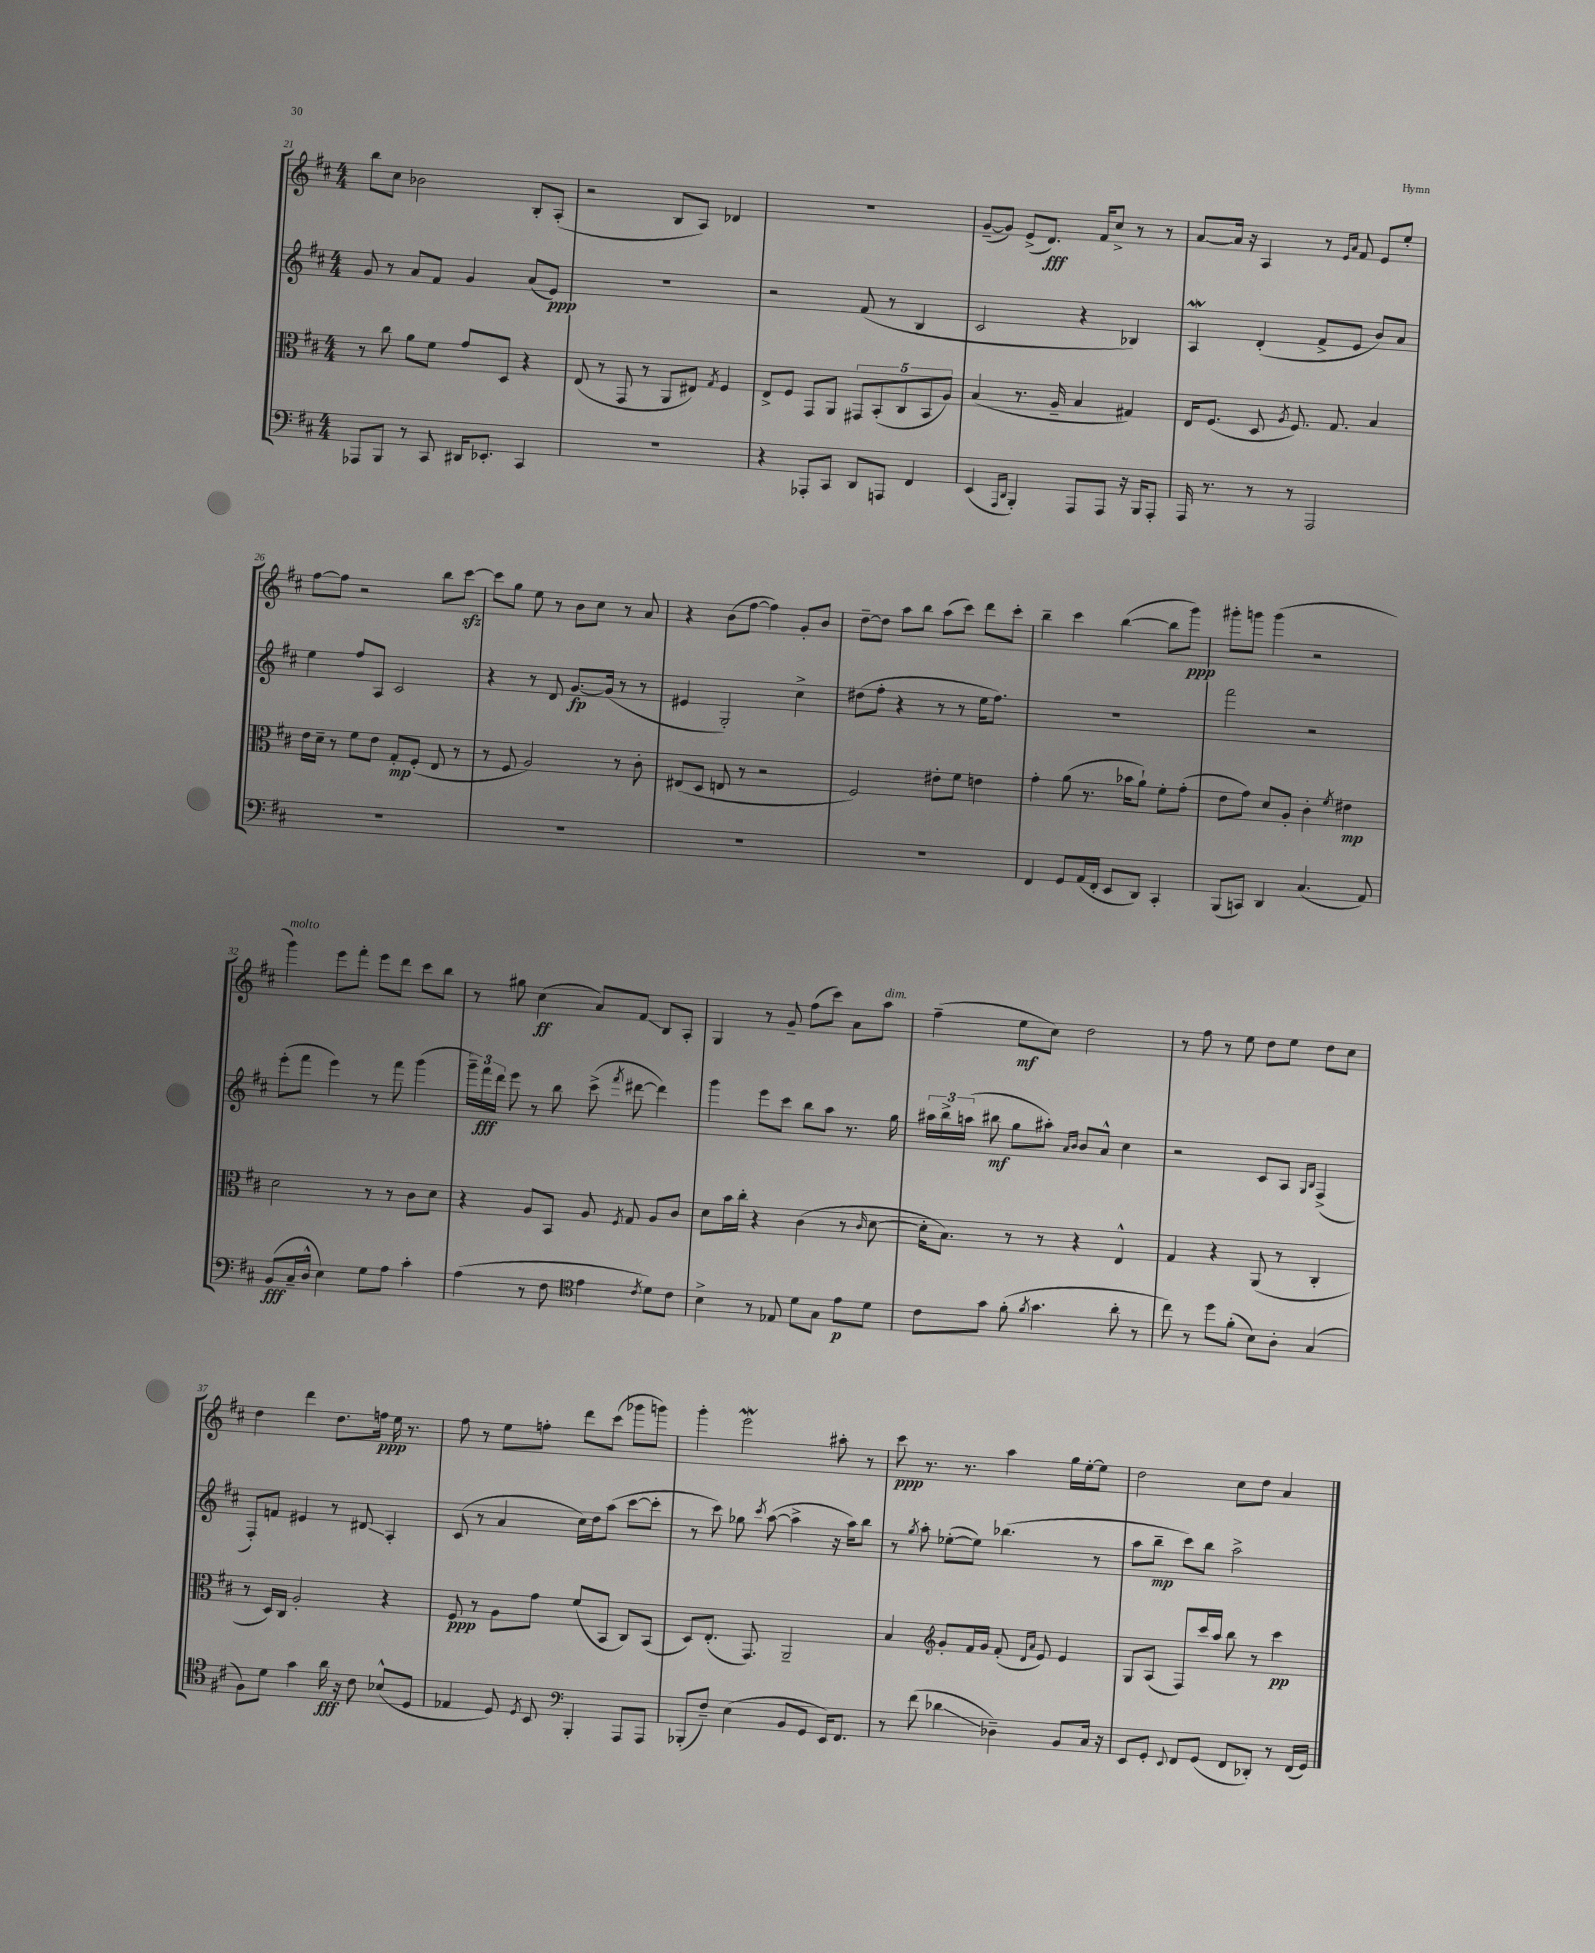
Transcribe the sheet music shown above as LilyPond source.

<<
\new StaffGroup <<
\new Staff = "s0" {
    \clef treble \key d \major \numericTimeSignature \time 4/4
    \autoBeamOff b''8[ cis''8] bes'2 b8[-. a8]-.( |
    r2 b8[ a8]) des'4 |
    R1 |
    g'8[~--( g'8]) e'8[->( d'8.]\fff) fis'16[ cis''8]-> r8 r8 |
    a'8[~ a'16] r16 a4 r8 \grace { e'16[ a'16] } fis'8 e'8[ e''8]-. |
    fis''8[~ fis''8] r2 b''8[ cis'''8]~\sfz |
    cis'''8[ g''8] e''8 r8 b'8[ cis''8] r8 a'8 |
    r4 b'8[( fis''8]~ fis''4) g'8[-. b'8] |
    d''8[~-- d''8] a''8[ b''8] a''8[( cis'''8]) d'''8[ cis'''8]-. |
    b''4-- cis'''4 b''4~( b''8[ g'''8]\ppp) |
    gis'''8[-. g'''8] g'''4( r2 |
    g'''4^\markup { \italic "molto" }) e'''8[ fis'''8]-. e'''8[ d'''8] cis'''8[ b''8] |
    r8 gis''8 cis''4\ff( a'8[) fis'8]\glissando b8[ a8]-. |
    g4 r8 g'8-- fis''8[( cis'''8]) a'8[ a''8]^\markup { \italic "dim." } |
    fis''4--( e''8[\mf cis''8]) d''2 |
    r8 fis''8 r8 e''8 d''8[ e''8] d''8[ cis''8] |
    d''4 d'''4 d''8.[ f''16]\ppp e''16 r8. |
    fis''8 r8 e''8[ f''8]-. d'''8[ cis'''8]( ges'''8[ g'''8]) |
    g'''4-. e'''2\mordent ais''8-. r8 |
    cis'''8\ppp r8. r8. a''4 g''16[ e''16~-. e''8] |
    d''2 cis''8[ d''8] a'4 \bar "|." |
}
\new Staff = "s1" {
    \clef treble \key d \major \numericTimeSignature \time 4/4
    \autoBeamOff g'8 r8 a'8[ fis'8] g'4 a'8[( e'8]\ppp) |
    R1 |
    r2 fis'8( r8 b4 |
    cis'2 r4 bes4) |
    a4\mordent d'4-.( fis'8[-> e'8] b'8[) a'8] |
    e''4 fis''8[ a8] cis'2 |
    r4 r8 d'8 g'8.[~\fp g'16]( r8 r8 |
    eis'4 g2-.) cis''4-> |
    dis''8[( fis''8]-. r4 r8 r8 e''16[ fis''8.]) |
    R1 |
    fis'''2 r2 |
    e'''8[-.( fis'''8] e'''4) r8 fis'''8 g'''4( |
    \tuplet 3/2 { g'''16[--) fis'''16\fff d'''16] } e'''8 r8 b''8 cis'''8->( \acciaccatura { fis'''8 } dis'''8~ dis'''4) |
    g'''4 e'''8[ cis'''8] b''8[ a''8] r8. g''16 |
    \tuplet 3/2 { ais''16[ b''16-> a''16]( } bis''8\mf g''8[ ais''8]-.) \grace { a'16[ b'16] } b'8[ a'8]-^ cis''4 |
    r2 cis'8[ a8] \grace { g16[ b16] } fis4->( |
    fis8[-.) f'8] eis'4 r8 dis'8\glissando a4-. |
    cis'8( r8 a'4 cis''16[) d''16 a''8]( cis'''8[~ cis'''8]-. |
    r8 cis'''8) ges''8 \acciaccatura { cis'''8 } a''8~( a''4-> r16 a''16[) b''8] |
    r8 \acciaccatura { g''8 } a''8-. ees''8[~-.( ees''8]) bes''4.( r8 |
    a''8[ b''8]--\mp cis'''8[) b''8] a''2-> \bar "|." |
}
\new Staff = "s2" {
    \clef alto \key d \major \numericTimeSignature \time 4/4
    \autoBeamOff r8 cis''8 a'8[ fis'8] g'8[ d8] r4 |
    e8( r8 g,8 r8 a,8[ eis8]) \acciaccatura { g8 } fis4 |
    e8[-> fis8] g,8[ a,8] \tuplet 5/4 { gis,8[ b,8-.( cis8 b,8 a8]) } |
    b4( r8. a16-- b4 gis4) |
    e16[ fis8.]( d8 \acciaccatura { a8 } fis8.) g8. b4 |
    e'16[ d'16]-- r8 fis'8[ e'8] g8[-.\mp fis8]-.( e8 r8 |
    r8 fis8 a2) r8 cis'8-. |
    eis8[( d8] e8 r8 r2 |
    fis2) eis'8[-. fis'8] e'4 |
    g'4-. a'8( r8. bes'16[ a'8]-!) fis'8[-. g'8]-.( |
    e'8[ g'8]) d'8[ a8]-. cis'4-. \acciaccatura { fis'8 } eis'4\mp |
    d'2 r8 r8 cis'8[ d'8] |
    r4 a8[ b,8] a8 \acciaccatura { fis8 } g8 a8[ cis'8] |
    d'8[ b'16 cis''16]-. r4 cis'4( r8 \grace { cis'16 } d'8~ |
    d'16[-. b8.]) r8 r8 r4 e4-^ |
    g4 r4 a,8( r8 cis4-. |
    r8 d16[) cis16] a2-. r4 |
    fis8\ppp r8 a8[ g'8] fis'8[( b,8] cis8[) b,8]( |
    d8[) e8.]-.( g,8.) a,2-- |
    b4 \clef treble g'8[-. fis'16 g'16] fis'8-.( \grace { d'16[ a'16] } e'8) e'4 |
    g8[ a8]( fis8[) cis'''16 a''16] b''8 r8 cis'''4\pp \bar "|." |
}
\new Staff = "s3" {
    \clef bass \key d \major \numericTimeSignature \time 4/4
    \autoBeamOff aes,,8[ b,,8] r8 cis,8 dis,16[ ees,8.]-. cis,4 |
    R1 |
    r4 aes,,8[-. cis,8] d,8[ a,,8] fis,4 |
    e,4( \grace { a,,16[ d,16] } b,,4-.) a,,8[ a,,8] r16 b,,16[ a,,8]-. |
    a,,16 r8. r8 r8 a,,2 |
    R1 |
    R1 |
    R1 |
    R1 |
    fis,4 g,8[ a,16( fis,16]-. e,8[ d,8]) cis,4-. |
    b,,8[( c,8]) d,4 cis4.( a,8) |
    b,8[\fff( cis16-- d16]-^ e4) g8[ a8] cis'4-. |
    a4( r8 fis8 \clef tenor e'4 \acciaccatura { cis'8 } d'8[) cis'8] |
    b4-> r8 ees8 d'8[ g8] e'8[\p d'8] |
    cis'8[ g'8] fis'8-.( \acciaccatura { fis'8 } g'4. a'8-. r8 |
    cis''8) r8 d''8[ fis'8]-.( b8[) a8]-. g4( |
    fis8[) d'8] g'4 a'16\fff r16 cis'8 bes8[-^( d8] |
    ees4 d8) \acciaccatura { d8 } b,8 \clef bass b,,4-. a,,8[ a,,8] |
    bes,,8[-.( fis8]--) e4( b,8[ g,8] e,16[) fis,8.] |
    r8 fis'8( des'4\glissando des4--) b,8[ cis16] r16 |
    e,8[ g,8]-. \appoggiatura { e,8 } fis,8[ g,8]( fis,8[ des,8]-.) r8 fis,16[( g,16]) \bar "|." |
}
>>
>>
\layout { \context { \Score currentBarNumber = #21 } }
